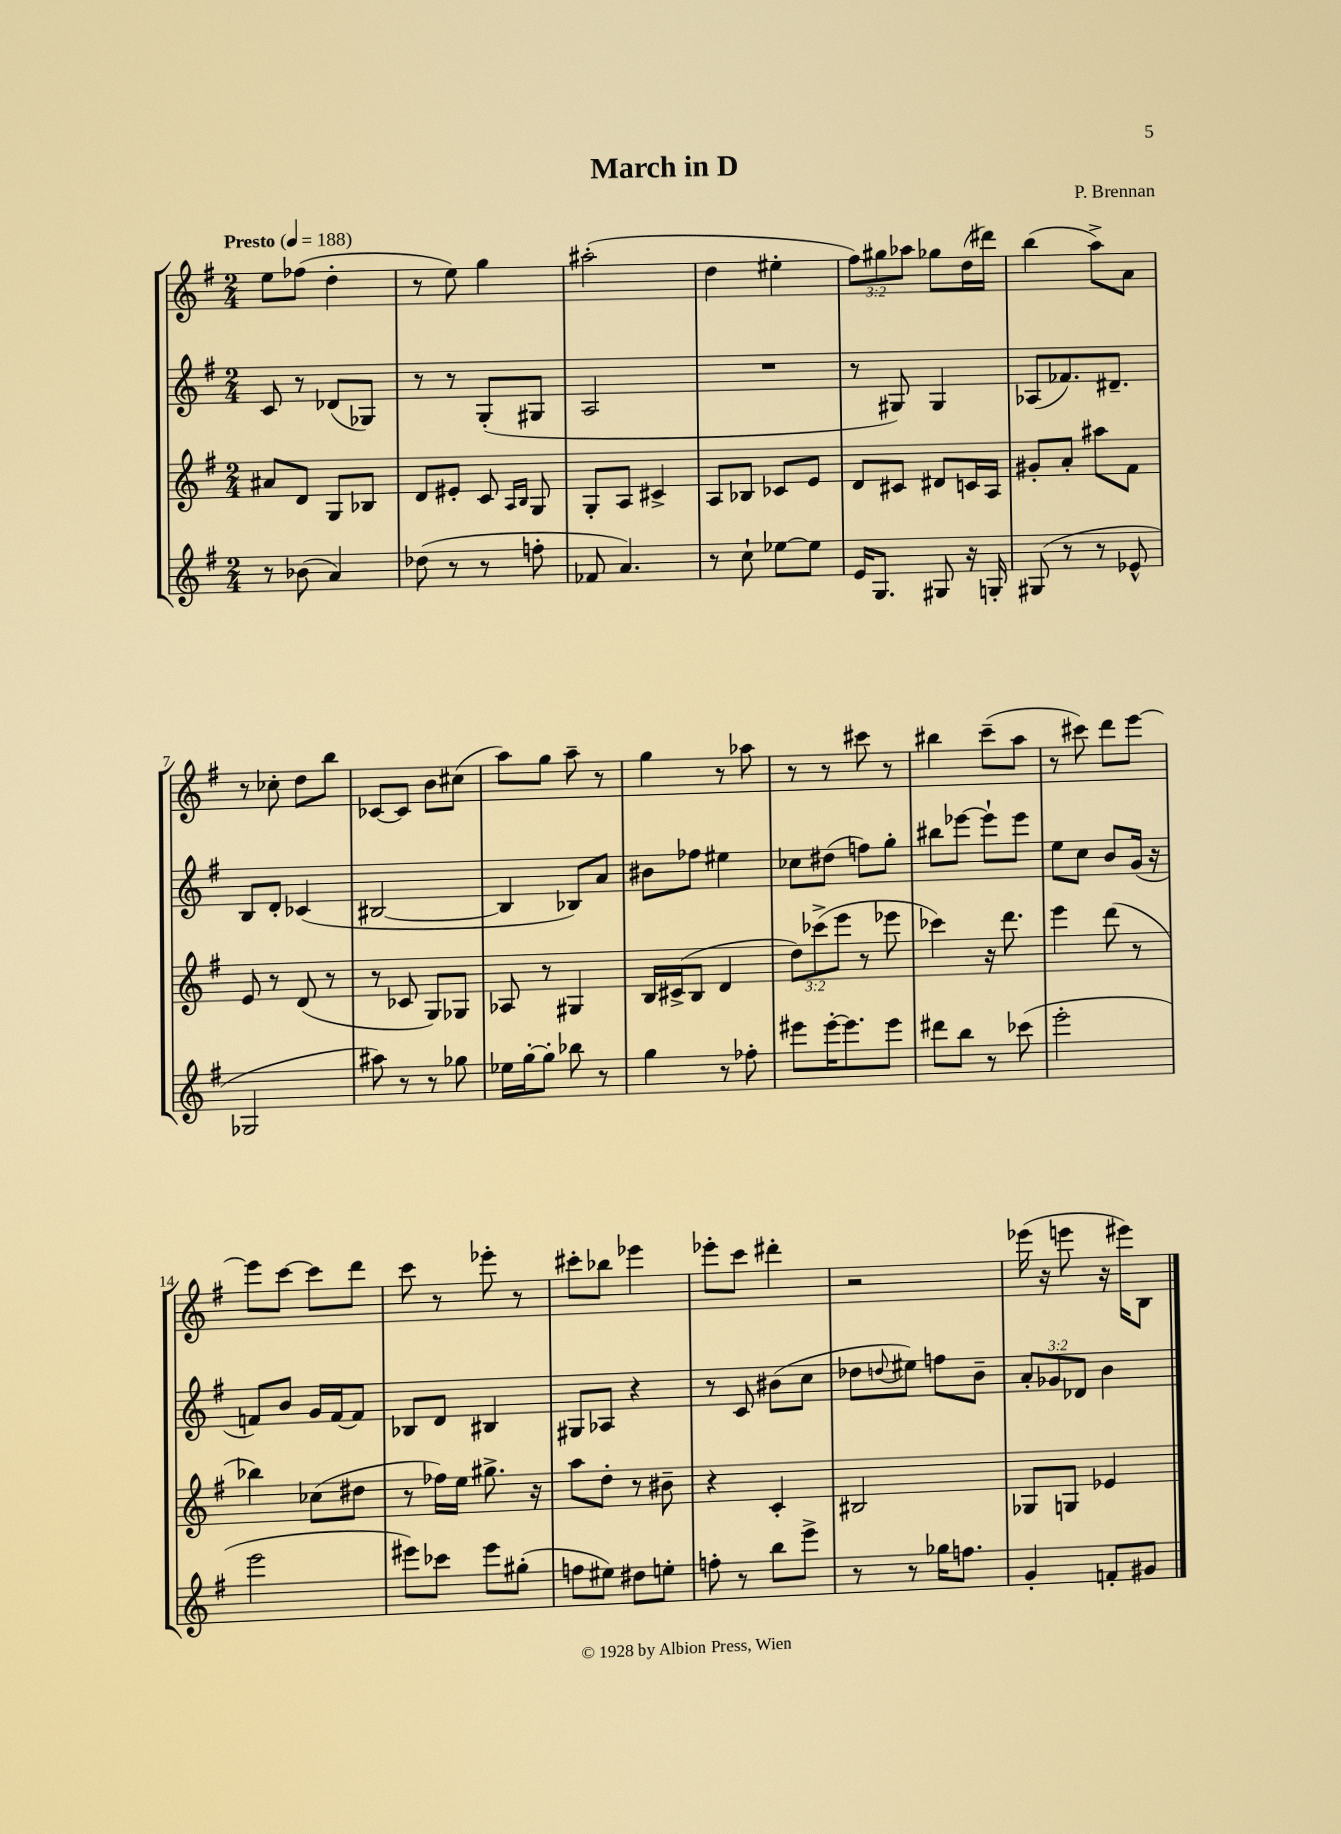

**kern	**kern	**kern	**kern
*staff4	*staff3	*staff2	*staff1
*clefG2	*clefG2	*clefG2	*clefG2
*k[f#]	*k[f#]	*k[f#]	*k[f#]
*M2/4	*M2/4	*M2/4	*M2/4
*MM188	*MM188	*MM188	*MM188
8r	8a#	8c	8ee
(8b-	8d	8r	(8ff-
4a)	8G	(8d-	4dd'
.	8B-	8G-)	.
=	=	=	=
(8dd-	8d	8r	8r
8r	8e#'	8r	8ee)
8r	8c	(8G'	4gg
.	16qqA	.	.
.	16qqB	.	.
8ff'	8G	8G#	.
=	=	=	=
8f-	8G'	2A	(2aa#'
4.a)	8A	.	.
.	4c#^	.	.
=	=	=	=
8r	8A	2r	4dd
8cc`	8B-	.	.
[8ee-	8c-	.	4ee#'
8ee-]	8e	.	.
=	=	=	=
16e	8d	8r	12ff#)
8.G	.	.	.
.	.	.	12gg#
.	8c#	8G#)	.
.	.	.	12aa-
8G#	8d#	4G#	8gg-
16r	16c	.	(16dd
16G'	16A	.	16ddd#)
=	=	=	=
(8G#	8g#'	(8A-	(4bb
8r	8a'	8.f-)	.
8r	8aa#	.	8aa^)
.	.	8.d#~	.
8e-^^	8f#	.	8a
=	=	=	=
2G-	8e	8B	8r
.	8r	8d'	8cc-'
.	(8d	(4c-	8dd
.	8r	.	8bb
=	=	=	=
8aa#)	8r	[2B#	[8c-
8r	8c-	.	8c-]
8r	8G)	.	8b
8gg-	8G-	.	(8cc#
=	=	=	=
16ee-	8A-	4B#]	8aa)
[16gg'	.	.	.
8gg']	8r	.	8gg
8bb-	4G#	8B-)	8aa~
8r	.	8a	8r
=	=	=	=
4gg	16B	8b#	4gg
.	(16c#^	.	.
.	8B	8ff-	.
8r	4d	4ee#	8r
8ff-'	.	.	8aa-
=	=	=	=
8eee#	12dd)	8cc-	8r
.	(12ccc-^	.	.
[16eee#'	.	(8dd#	8r
.	12eee	.	.
8.eee#]	.	.	.
.	8r	8ff)	8ccc#
8eee#	8eee-	8gg'	8r
=	=	=	=
8ddd#	4ccc-)	8bb#	4bb#
8bb	.	[8eee-	.
8r	16r	8eee-`]	(8ccc~
.	8.ddd	.	.
(8ccc-	.	8eee-	8aa
=	=	=	=
2eee'	4eee	8ee	8r
.	.	8cc	8ccc#)
.	(8ddd	8b	8ddd
.	8r	(16g	[8eee
.	.	16r	.
=	=	=	=
2eee	4bb-)	8f)	8eee]
.	.	8b	[8ccc
.	(8cc-	16g	8ccc]
.	.	[16f	.
.	8dd#	8f]	8ddd
=	=	=	=
8eee#)	8r	8B-	8ccc
8ccc-	16ff-)	8d	8r
.	16ee	.	.
8eee#	8.gg#^	4B#	8eee-'
(8gg#'	.	.	8r
.	16r	.	.
=	=	=	=
8ff	8aa	8G#	8ccc#'
8ee#)	8dd'	8A-	8bb-
8dd#	8r	4r	4eee-
8ee'	8b#~	.	.
=	=	=	=
8ff'	4r	8r	8eee-'
8r	.	8c	8ccc
8bb	4c'	(8b#	4ddd#'
8eee^	.	8cc	.
=	=	=	=
8r	2B#	8dd-	2r
.	.	8qqdd	.
8r	.	8ee#)	.
16gg-	.	8ff	.
8.ff	.	.	.
.	.	8b~	.
=	=	=	=
4g'	8G-	12a'	(16eee-
.	.	.	16r
.	.	12g-	.
.	8G	.	8eee
.	.	12d-	.
8f'	4e-	4b	16r
.	.	.	16eee#)
8g#	.	.	8B
==	==	==	==
*-	*-	*-	*-
